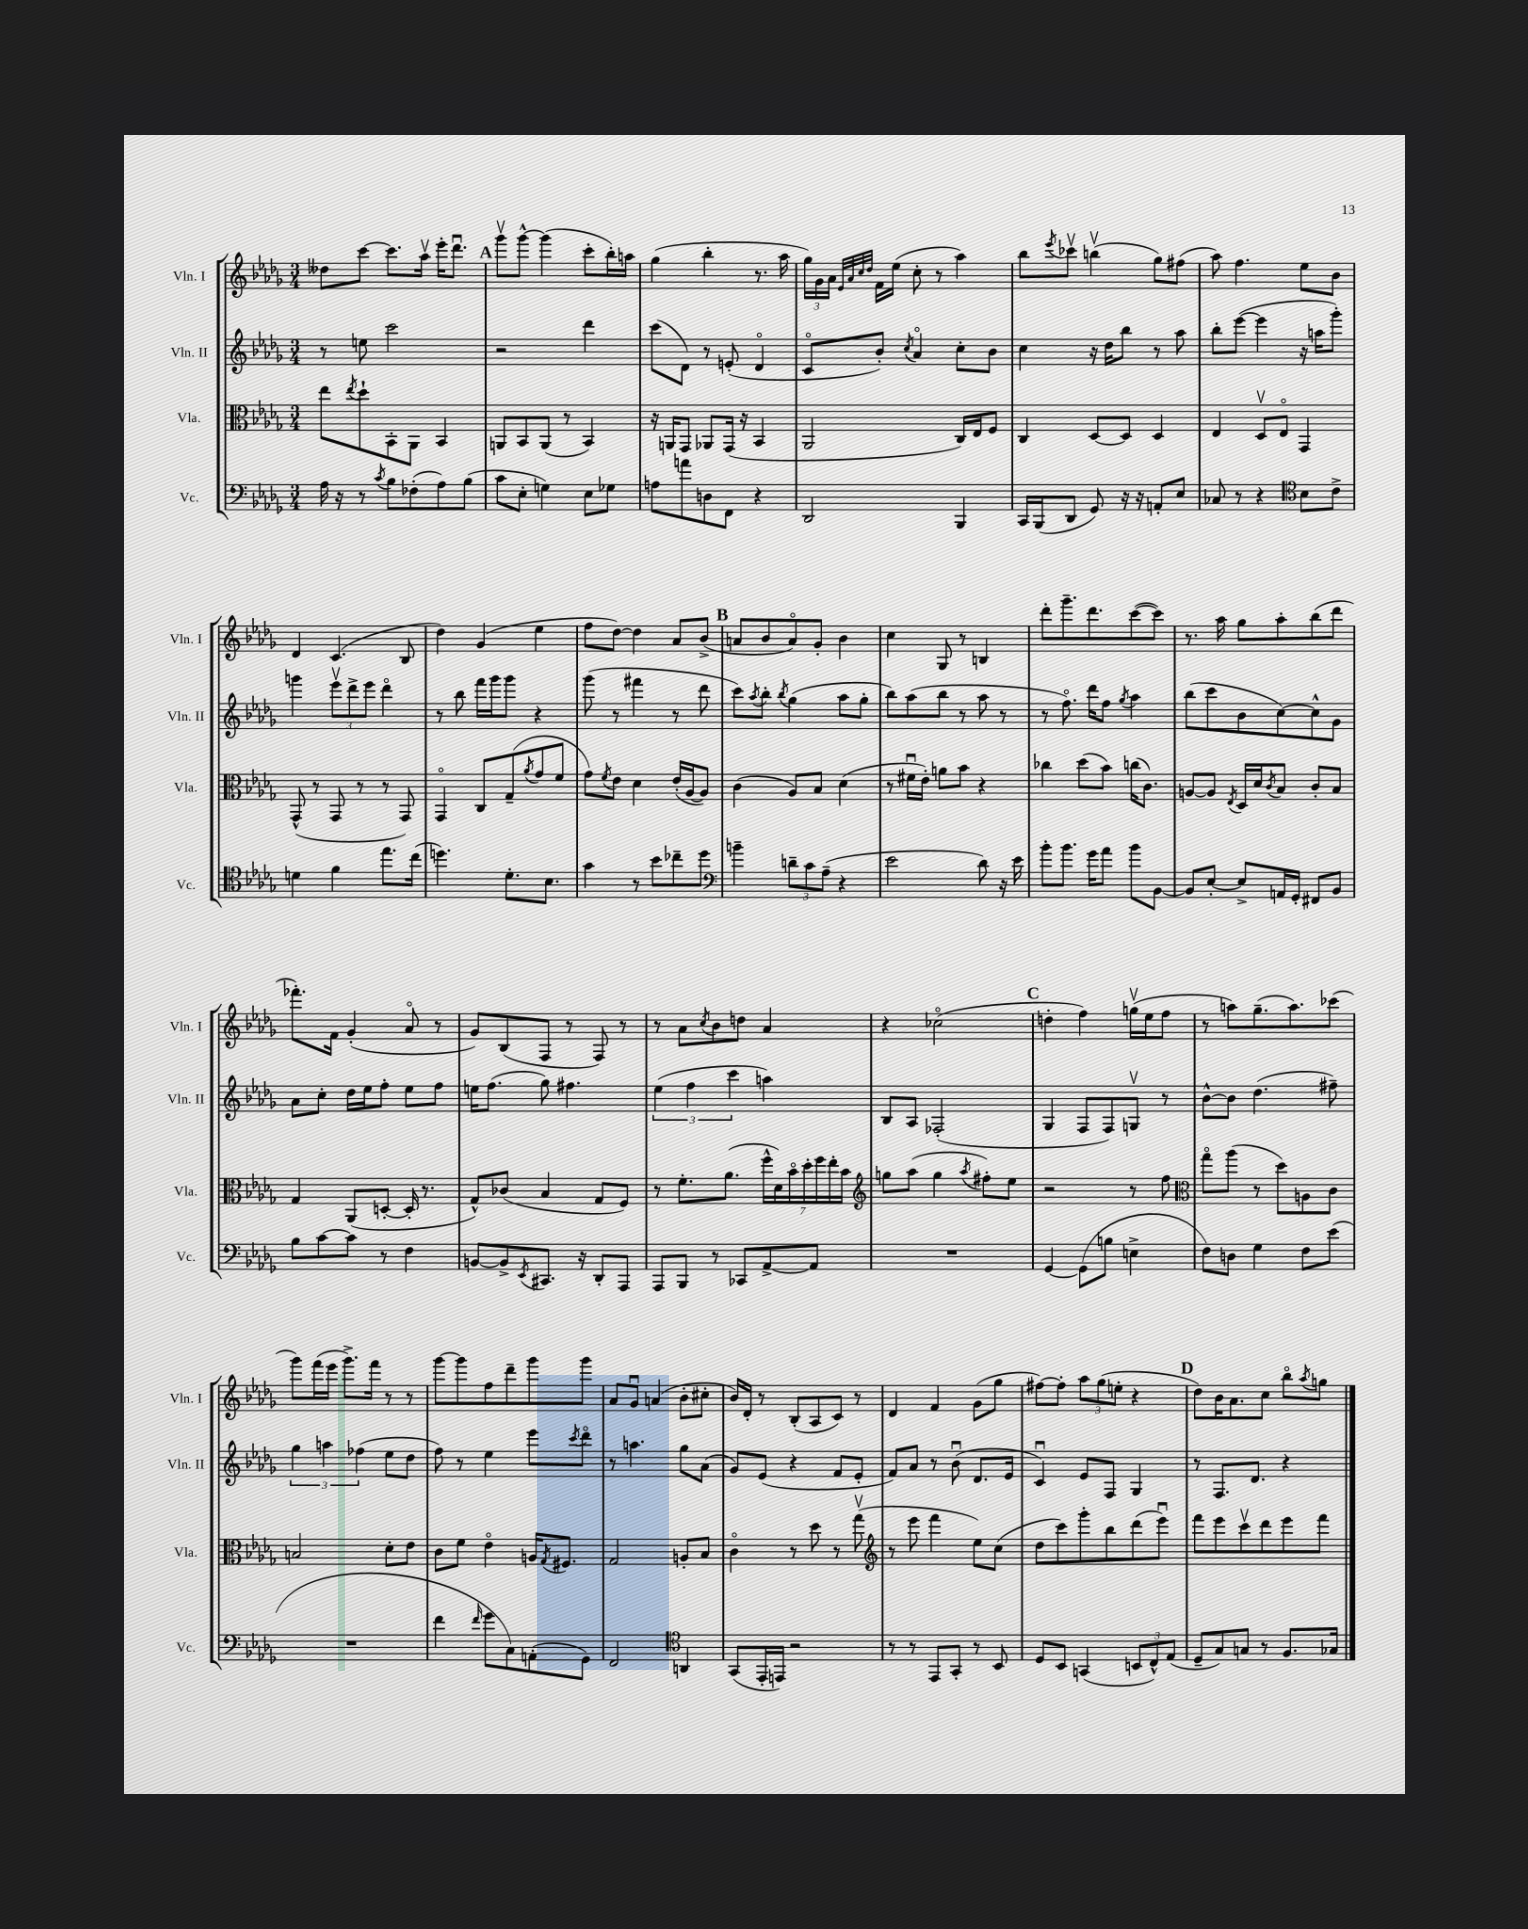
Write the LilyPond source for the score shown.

<<
\new StaffGroup <<
\new Staff = "s0" \with { instrumentName = "Vln. I" shortInstrumentName = "Vln. I" } {
    \clef treble \key des \major \numericTimeSignature \time 3/4
    deses''8 c'''8~ c'''8. aes''16\upbow ees'''16-. des'''8.\downbow |
    \mark \markup { \bold "A" } ges'''8\upbow ges'''8~-^ ges'''4( c'''8-. bes''16-.) a''16 |
    ges''4( bes''4-. r8. aes''16 |
    \tuplet 3/2 { ges''16) ges'16 aes'16 } \grace { ees'32 aes'32 c''32 des''32 } f'16 ees''16( c''8-. r8 aes''4) |
    bes''8 \acciaccatura { ees'''8 } ces'''8\upbow b''4\upbow( ges''8) fis''8( |
    aes''8) f''4. ees''8 bes'8 |
    des'4 c'4.( bes8 |
    des''4) ges'4( ees''4 |
    f''8 des''8~) des''4 aes'8 bes'8->( |
    \mark \markup { \bold "B" } a'8 bes'8 a'8\flageolet) ges'8-. bes'4 |
    c''4 ges8 r8 b4 |
    des'''8-. ges'''8.-- des'''8. c'''8~( c'''8) |
    r8. aes''16 ges''8 aes''8-. bes''8( des'''8 |
    fes'''8.-.) f'16 ges'4-.( aes'8\flageolet r8 |
    ges'8) bes8( f8 r8 f8) r8 |
    r8 aes'8 \acciaccatura { c''8 } bes'8 d''8 aes'4 |
    r4 ces''2\flageolet( |
    \mark \markup { \bold "C" } d''4-. f''4) g''16\upbow( ees''16 f''8 |
    r8 a''8) ges''8.--( a''8.) ces'''8( |
    ges'''8) f'''16( ees'''16 ges'''8.->) f'''16 r8 r8 |
    ges'''8~ ges'''8 f''8 des'''8-- ges'''8 ges'''8 |
    aes'8 ges'8\downbow a'4( bes'8-. cis''8-. |
    bes'16) des'16-. r8 bes8-.( aes8 c'8) r8 |
    des'4 f'4 ges'8( ges''8 |
    fis''8~) fis''8-. \tuplet 3/2 { aes''8 ges''8( e''8-. } r4 |
    \mark \markup { \bold "D" } des''8) bes'16 aes'8. c''8 bes''8\flageolet \acciaccatura { aes''8 } g''8 \bar "|." |
}
\new Staff = "s1" \with { instrumentName = "Vln. II" shortInstrumentName = "Vln. II" } {
    \clef treble \key des \major \numericTimeSignature \time 3/4
    r8 e''8 c'''2 |
    \mark \markup { \bold "A" } r2 des'''4 |
    c'''8( des'8) r8 e'8-.( des'4\flageolet |
    c'8\flageolet bes'8-.) \acciaccatura { c''8 } aes'4\flageolet c''8-. bes'8 |
    c''4 r16 des''16 bes''8 r8 aes''8 |
    bes''8-. ees'''8~( ees'''4 r16 a''16 ges'''8-.) |
    g'''4 \tuplet 3/2 { ees'''8\upbow des'''8-> ees'''8 } des'''4\flageolet |
    r8 bes''8 f'''16 ges'''16 ges'''8 r4 |
    ges'''8( r8 fis'''4 r8 des'''8 |
    \mark \markup { \bold "B" } c'''8) \acciaccatura { aes''8 } bes''8-. \acciaccatura { bes''8 } ges''4( aes''8 ges''8-. |
    bes''8) aes''8( bes''8 r8 aes''8 r8 |
    r8 f''8.\flageolet) des'''16 f''8 \acciaccatura { ges''8 } aes''4 |
    bes''8( c'''8 bes'8 c''8~) c''8-^ ges'8 |
    aes'8 c''8-. des''16 ees''16 f''8-. ees''8 f''8 |
    e''16 f''8.( ges''8) fis''4. |
    \tuplet 3/2 { ees''4( f''4 c'''4 } a''4) |
    bes8 aes8 fes2-.( |
    \mark \markup { \bold "C" } ges4 f8 f8) g8\upbow r8 |
    bes'8~-^ bes'8 des''4.( fis''8--) |
    \tuplet 3/2 { ges''4 a''4 fes''4( } ees''8 des''8 |
    f''8) r8 ees''4 ees'''8 \acciaccatura { c'''8 } des'''8\flageolet |
    r8 a''4. ges''8 aes'8( |
    ges'8) ees'8( r4 f'8 ees'8-. |
    f'8) aes'8 r8 bes'8\downbow( des'8. ees'16 |
    c'4\downbow) ees'8 f8 ges4 |
    \mark \markup { \bold "D" } r8 f8. des'8. r4 \bar "|." |
}
\new Staff = "s2" \with { instrumentName = "Vla." shortInstrumentName = "Vla." } {
    \clef alto \key des \major \numericTimeSignature \time 3/4
    ees''8 \acciaccatura { ees''8 } des''8-! bes,8-. aes,8 bes,4 |
    \mark \markup { \bold "A" } a,8 bes,8 a,8( r8 bes,4) |
    r16 a,16 ges,8 aes,8 ges,16( r16 bes,4 |
    aes,2 c16) ees16 f8 |
    c4 des8~ des8 des4 |
    ees4 des8\upbow ees8\flageolet ges,4 |
    ges,8-^( r8 ges,8 r8 r8 ges,8) |
    ges,4\flageolet c8 ges8--( \acciaccatura { aes'8 } ges'8 f'8 |
    ges'8) \acciaccatura { f'8 } ees'8 des'4 ees'16-.( aes16~ aes8) |
    \mark \markup { \bold "B" } c'4( aes8) bes8 des'4( |
    r8 fis'16\downbow ees'16-.) a'8 bes'8 r4 |
    ces''4 des''8( bes'8) c''16( c'8.) |
    a8~ a8 \acciaccatura { ees8 } des16 des'16 \acciaccatura { c'8 } bes8 c'8-. bes8 |
    ges4 aes,8( d8~-. d16-. r8. |
    ges8-^) ces'8( bes4 ges8 f8) |
    r8 f'8.-. aes'8.( \tuplet 7/4 { f''16-^ des'16) bes'16\flageolet des''16-. f''16 ees''16-. bes'16 } |
    \clef treble g''8 aes''8( g''4 \acciaccatura { aes''8 } fis''8-.) ees''8 |
    \mark \markup { \bold "C" } r2 r8 f''8 |
    \clef alto ges''8\flageolet aes''8( r8 des''8) a8 c'8 |
    b2 des'8-. ees'8 |
    c'8 f'8 ees'4\flageolet a16 \acciaccatura { ges8 } fis8. |
    ges2 a8-. bes8 |
    c'4\flageolet r8 des''8 r8 ges''8\upbow( |
    \clef treble r8 ees'''8 f'''4 ees''8) c''8( |
    des''8 c'''8) ges'''8-. bes''8 des'''8( ees'''8\downbow) |
    \mark \markup { \bold "D" } f'''8 ees'''8 c'''8\upbow des'''8 ees'''8 f'''8 \bar "|." |
}
\new Staff = "s3" \with { instrumentName = "Vc." shortInstrumentName = "Vc." } {
    \clef bass \key des \major \numericTimeSignature \time 3/4
    aes16 r16 r8 \acciaccatura { c'8 } bes8 fes8-.( aes8) bes8( |
    \mark \markup { \bold "A" } c'8 ees8-. g4) ees8 ges8 |
    a8 a'8 d8 f,8 r4 |
    des,2 bes,,4 |
    c,16 bes,,16( des,8 ges,8) r16 r16 a,8-. ees8 |
    ces8 r8 r4 \clef tenor bes8 c'8-> |
    d'4 f'4 ees''8. c''16( |
    d''4.) des'8.-. bes8. |
    ges'4 r8 bes'8 ces''8-- des''8 |
    \mark \markup { \bold "B" } \clef bass b'4-- \tuplet 3/2 { d'8-- c'8 aes8--( } r4 |
    ees'2 des'8) r16 ees'16 |
    bes'8-. bes'8. ges'16 aes'8 bes'8 bes,8~ |
    bes,8 ees8~-. ees8-> a,16 ges,16-. fis,8 bes,8 |
    bes8 c'8~ c'8 r8 f4 |
    b,8~ b,8-> \acciaccatura { ees,8 } cis,8. r16 des,8-. aes,,8 |
    aes,,8 bes,,8 r8 ces,8 aes,8~-> aes,8 |
    R2. |
    \mark \markup { \bold "C" } ges,4~ ges,8( b8 e4-> |
    f8) d8 ges4 f8 ees'8( |
    R2. |
    f'4 \grace { f'16 } ges'8 c8) a,8-.( ges,8) |
    f,2 \clef tenor a,4 |
    ges,8( ees,16-. e,16) r2 |
    r8 r8 ees,8 ges,8-. r8 bes,8 |
    des8 bes,8 g,4( \tuplet 3/2 { b,8 c8-^) ees8( } |
    \mark \markup { \bold "D" } des8-- ges8) g8 r8 f8. ges16 \bar "|." |
}
>>
>>
\layout { \context { \Score \remove "Bar_number_engraver" } }
